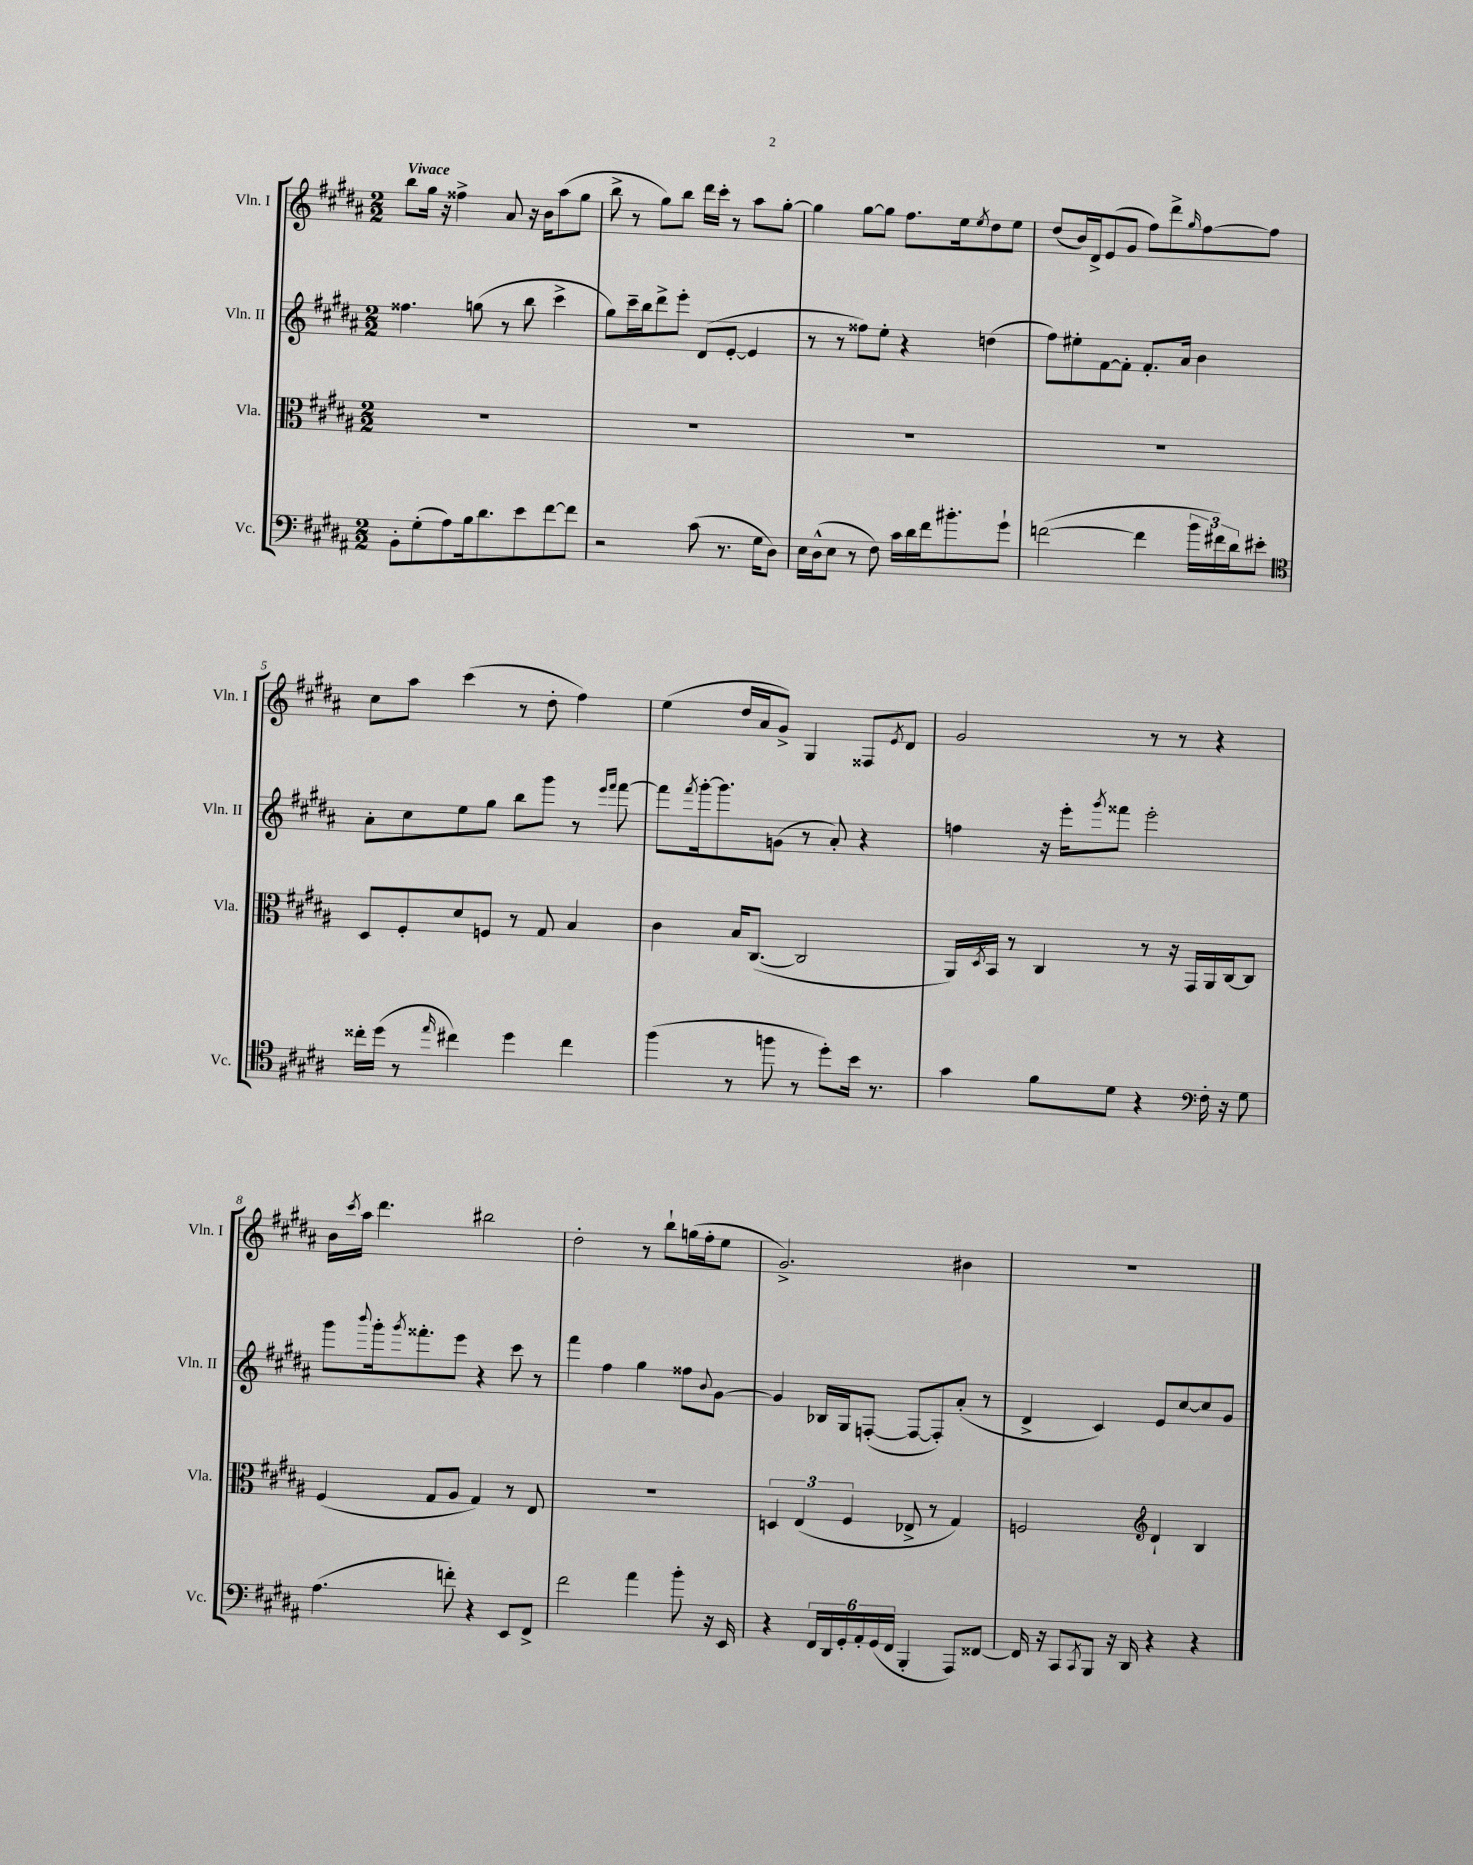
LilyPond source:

<<
\new StaffGroup <<
\new Staff = "s0" \with { instrumentName = "Vln. I" shortInstrumentName = "Vln. I" } {
    \clef treble \key b \major \numericTimeSignature \time 2/2 \tempo "Vivace"
    b''8 gis''16 r16 fisis''4-> ais'8 r16 b'16 ais''8( gis''8 |
    b''8-> r8 gis''8) b''8 dis'''16 cis'''16-. r8 ais''8 gis''8~-. |
    gis''4 gis''8~ gis''8 fis''8. e''16 \acciaccatura { e''8 } dis''8 e''8 |
    dis''8( b'16) dis'16-> e'8( gis'8 fis''8) dis'''8-> \grace { gis''16 } fis''8~ fis''8 |
    cis''8 ais''8 cis'''4( r8 dis''8-. fis''4) |
    e''4( dis''16 ais'16 gis'8->) gis4 fisis8 \acciaccatura { e'8 } dis'8 |
    gis'2 r8 r8 r4 |
    b'16 \acciaccatura { cis'''8 } ais''16 dis'''4. bis''2 |
    dis''2-. r8 b''8-! g''16( fis''16-. e''8 |
    gis'2.->) bis'4 |
    R1 \bar "|." |
}
\new Staff = "s1" \with { instrumentName = "Vln. II" shortInstrumentName = "Vln. II" } {
    \clef treble \key b \major \numericTimeSignature \time 2/2
    fisis''4. g''8( r8 b''8 cis'''4-> |
    gis''8) cis'''16-- b''16 dis'''8-> e'''8-. dis'8( e'8~-. e'4 |
    r8 r8 fisis''8) e''8-. r4 d''4( |
    fis''8) eis''8-. fis'8~ fis'8-. fis'8.-. ais'16 b'4 |
    ais'8-. cis''8 e''8 gis''8 b''8 gis'''8 r8 \grace { e'''16 fis'''16 } fis'''8~ |
    fis'''8 \acciaccatura { fis'''8 } gis'''16~-. gis'''8. g'8( r8 ais'8-.) r4 |
    f''4 r16 e'''16-. \acciaccatura { gis'''8 } fisis'''8 e'''2-. |
    gis'''8 \appoggiatura { b'''8 } gis'''16-. \acciaccatura { gis'''8 } fisis'''8.-. e'''8 r4 cis'''8 r8 |
    fis'''4 fis''4 gis''4 fisis''8 \appoggiatura { b'8 } gis'8~ |
    gis'4 bes16 gis16 f8~-.( f8~ f8-.) ais'8-.( r8 |
    dis'4-> cis'4) e'8 cis''8~ cis''8 gis'8 \bar "|." |
}
\new Staff = "s2" \with { instrumentName = "Vla." shortInstrumentName = "Vla." } {
    \clef alto \key b \major \numericTimeSignature \time 2/2
    R1 |
    R1 |
    R1 |
    R1 |
    dis8 fis8-. dis'8 f8 r8 gis8 b4 |
    cis'4 b16 cis8.~( cis2 |
    ais,16) \acciaccatura { dis8 } b,16 r8 cis4 r8 r16 gis,16 ais,16 cis16~ cis8 |
    fis4( gis8 ais8 gis4) r8 e8 |
    R1 |
    \tuplet 3/2 { d4 e4( fis4 } ees8-> r8 gis4) |
    f2 \clef treble dis'4-! b4 \bar "|." |
}
\new Staff = "s3" \with { instrumentName = "Vc." shortInstrumentName = "Vc." } {
    \clef bass \key b \major \numericTimeSignature \time 2/2
    b,8-. gis8-.( ais8) b16 dis'8. e'8 fis'8~ fis'8 |
    r2 cis'8( r8. gis16 dis8) |
    e16 dis16-^( e8 r8 fis8) cis'16 dis'16 fis'16 bis'8.-. gis'8-! |
    f'2~( f'4 \tuplet 3/2 { b'16 fis'16) dis'16 } eis'8-. |
    \clef tenor cisis''16-. dis''16( r8 \grace { e''16 } cis''4) dis''4 cis''4 |
    fis''4( r8 f''8 r8 dis''8-.) b'16 r8. |
    gis'4 fis'8 dis'8 r4 \clef bass fis16-. r16 gis8 |
    ais4.( f'8-.) r4 e,8 fis,8-> |
    fis'2 ais'4 b'8-. r16 e,16 |
    r4 \tuplet 6/4 { fis,16 dis,16 gis,16-. ais,16-. gis,16( fis,16 } b,,4-. ais,,8) fisis,8~ |
    fisis,16 r16 cis,8 \acciaccatura { cis,8 } b,,8 r16 dis,16 r4 r4 \bar "|." |
}
>>
>>
